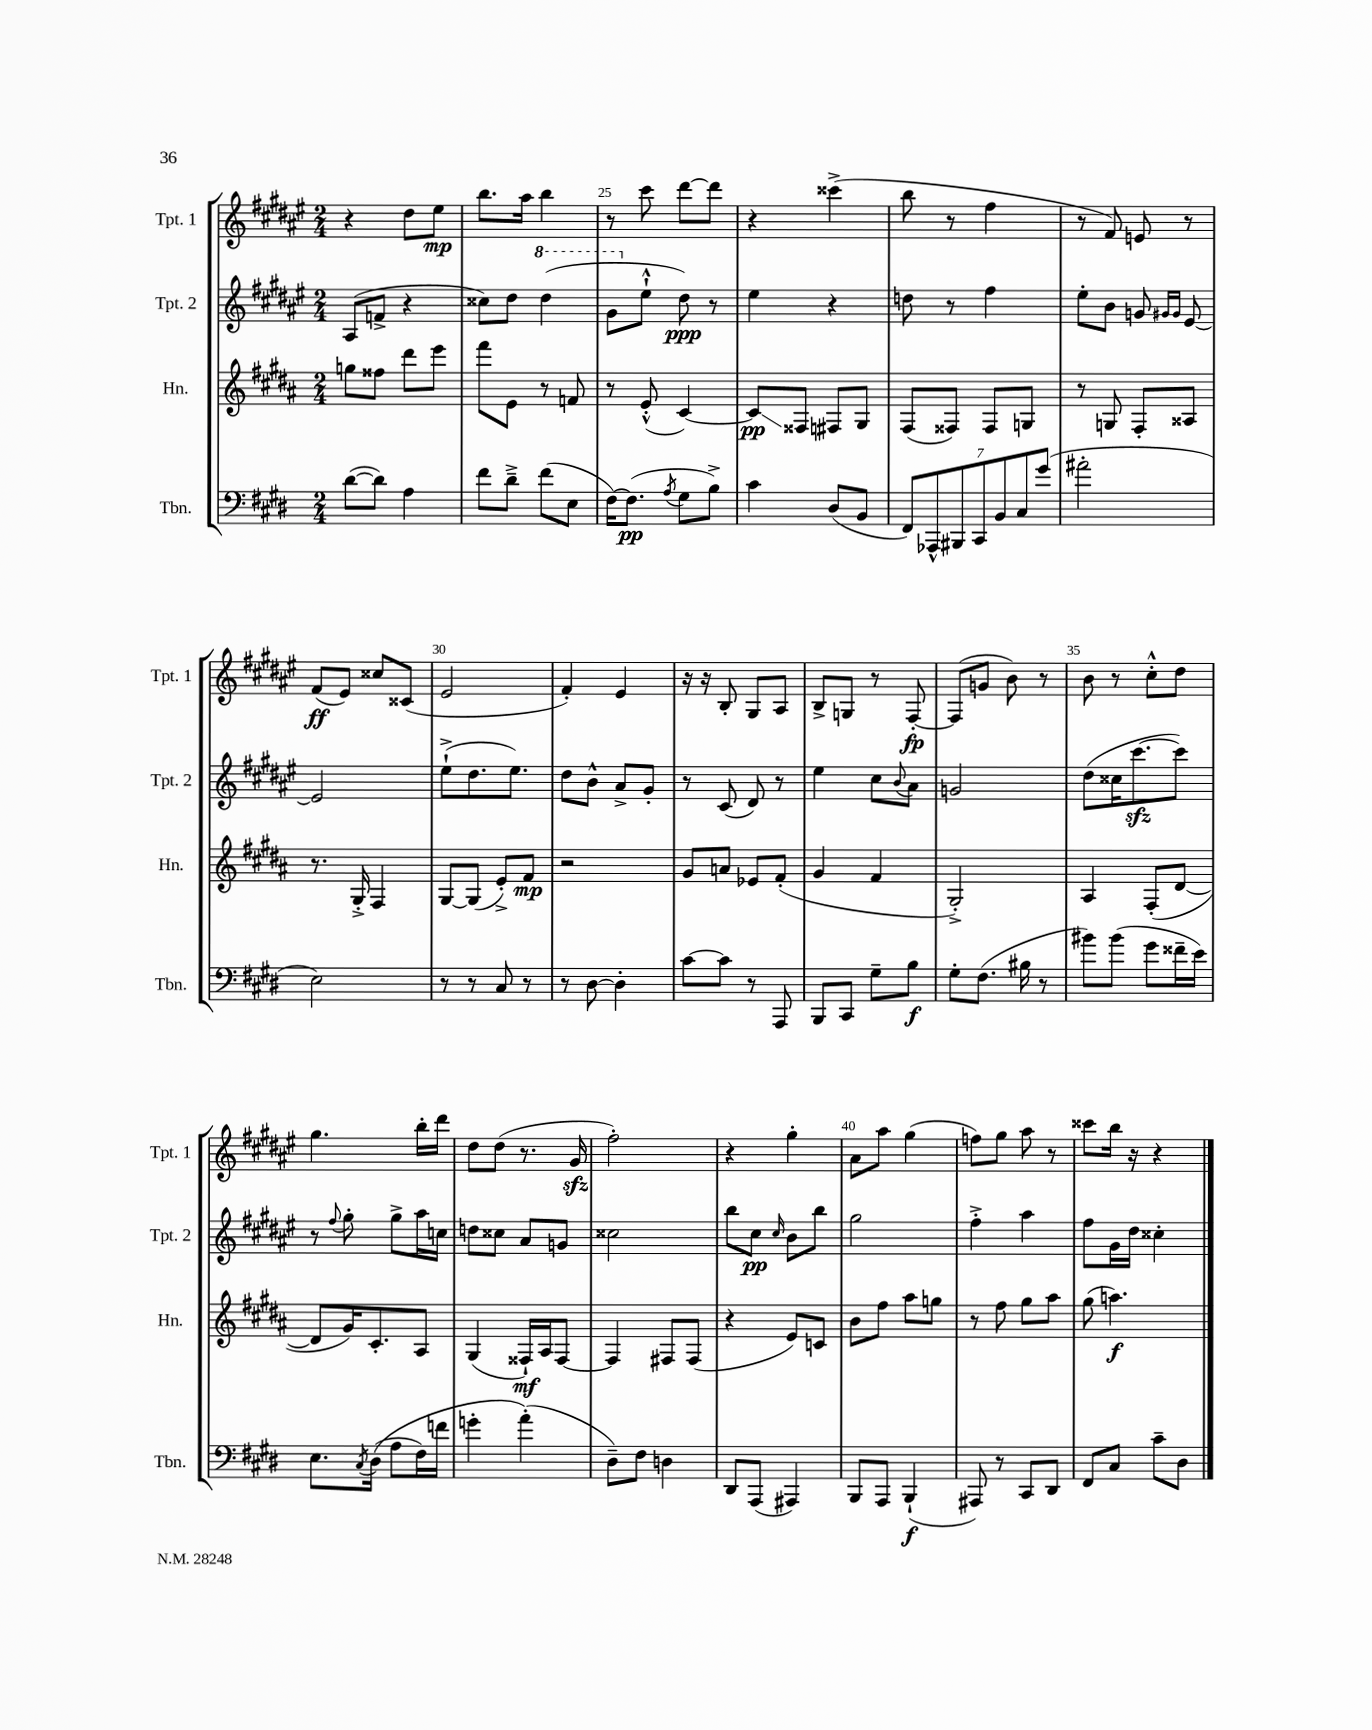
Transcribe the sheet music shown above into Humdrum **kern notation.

**kern	**kern	**kern	**kern
*staff4	*staff3	*staff2	*staff1
*clefF4	*clefG2	*clefG2	*clefG2
*k[f#c#g#d#]	*k[f#c#g#d#a#]	*k[f#c#g#d#a#e#]	*k[f#c#g#d#a#e#]
*M2/4	*M2/4	*M2/4	*M2/4
([8d#	8gg	(8A#	4r
8d#])	8ff##	8f^	.
4A	8ddd#	4r	8dd#
.	8eee	.	8ee#
=	=	=	=
8f#	8fff#	8cc##)	8.bb
8d#~^	8e	8dd#	.
.	.	.	16aa#
(8f#	8r	(4ddd#	4bb
8E	8f	.	.
=	=	=	=
[16F#)	8r	8gg#	8r
(8.F#]	.	.	.
.	(8e'^^	8ee#`^^	8ccc#
8qA	.	.	.
8G#	[4c#)	8dd#)	[8ddd#
8B^)	.	8r	8ddd#]
=	=	=	=
4c#	8c#]	4ee#	4r
.	8F##	.	.
(8D#	8F#	4r	(4ccc##^
8BB	8G#	.	.
=	=	=	=
14FF#)	(8F#	8dd	8bb
14AAA-^^	.	.	.
.	8F##)	8r	8r
14BBB#	.	.	.
14CC#	.	.	.
.	8F##	4ff#	4ff#
14BB	.	.	.
14C#	.	.	.
.	8G	.	.
(14g#	.	.	.
=	=	=	=
2a#'	8r	8ee#'	8r
.	8G	8b	8f#)
.	8F#'	8g	8e
.	.	16qqg#	.
.	.	16qqg#	.
.	8A##	[8e#	8r
=	=	=	=
2E)	8.r	2e#]	(8f#
.	.	.	8e#)
.	16G#'^	.	.
.	4F#	.	8cc##
.	.	.	(8c##
=	=	=	=
8r	[8G#	(8ee#`^	2e#
8r	(8G#]	8.dd#	.
8C#	8e'^)	.	.
.	.	8.ee#)	.
8r	8f#	.	.
=	=	=	=
8r	2r	8dd#	4f#')
[8D#	.	8b^^	.
4D#']	.	8a#^	4e#
.	.	8g#'	.
=	=	=	=
[8c#	8g#	8r	16r
.	.	.	16r
8c#]	8a	(8c#	8B'
8r	8e-	8d#)	8G#
8AAA	(8f#'	8r	8A#
=	=	=	=
8BBB	4g#	4ee#	8B^
8CC#	.	.	8G
8G#~	4f#	8cc#	8r
.	.	8qqb	.
8B	.	8a#	[8F#'
=	=	=	=
8G#'	2G#'^)	2g	(8F#]
(8.F#	.	.	8g
.	.	.	8b)
16B#	.	.	.
8r	.	.	8r
=	=	=	=
8b#)	4A#	(8dd#	8b
(8b#	.	16cc##	8r
.	.	[8.ccc#	.
8g#	(8F#'	.	8cc#'^^
16f##~	[8d#	8ccc#])	8dd#
16e)	.	.	.
=	=	=	=
8.E	8d#]	8r	4.gg#
.	.	8qqff#	.
.	16g#)	8gg#'	.
8qC#	.	.	.
&((16D#	8.c#'	.	.
8A	.	8gg#^	.
16F#)	8A#	16aa#	16bb'
16f	.	16cc	16ddd#
=	=	=	=
4g'	(4G#	8dd	8dd#
.	.	8cc##	(8dd#
(4a'&)	16F##`)	8a#	8.r
.	16A#	.	.
.	[8F##	8g	.
.	.	.	16g#
=	=	=	=
8D#~)	4F##]	2cc##	2ff#')
8F#	.	.	.
4D	8F#	.	.
.	(8F#	.	.
=	=	=	=
8DD#	4r	8bb	4r
(8AAA	.	8cc#	.
.	.	16qqcc#	.
4AAA#)	8e)	8b	4gg#'
.	8c	8bb	.
=	=	=	=
8BBB	8b	2gg#	8a#
8AAA	8ff#	.	8aa#
(4BBB`	8aa#	.	(4gg#
.	8gg	.	.
=	=	=	=
8AAA#)	8r	4ff#'^	8ff)
8r	8ff#	.	8gg#
8CC#	8gg#	4aa#	8aa#
8DD#	8aa#	.	8r
=	=	=	=
8FF#	(8gg#	8ff#	8ccc##
8C#	4.aa)	16g#	16bb
.	.	16dd#	16r
8c#~	.	4cc##'	4r
8D#	.	.	.
==	==	==	==
*-	*-	*-	*-
